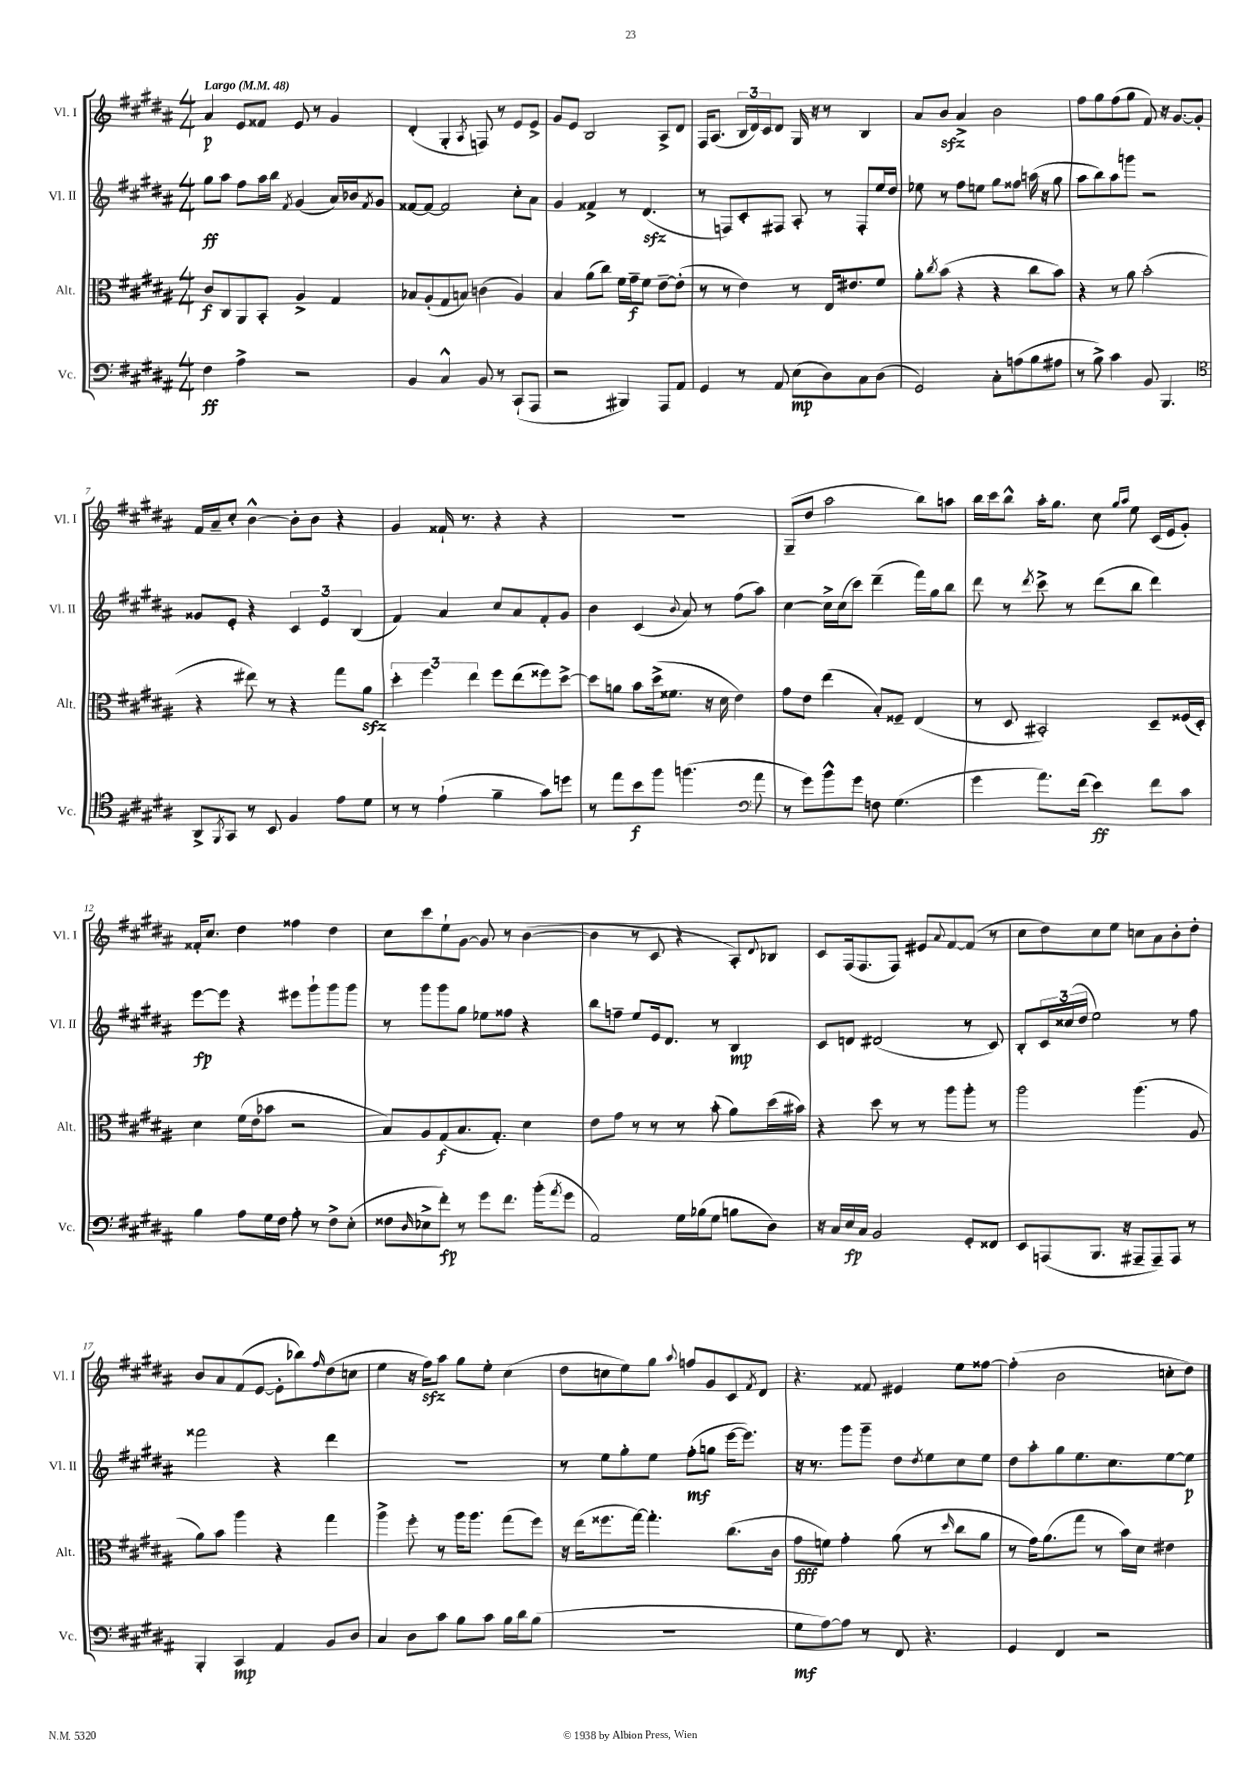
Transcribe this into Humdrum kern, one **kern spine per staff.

**kern	**kern	**kern	**kern
*staff4	*staff3	*staff2	*staff1
*clefF4	*clefC3	*clefG2	*clefG2
*k[f#c#g#d#a#]	*k[f#c#g#d#a#]	*k[f#c#g#d#a#]	*k[f#c#g#d#a#]
*M4/4	*M4/4	*M4/4	*M4/4
*MM48	*MM48	*MM48	*MM48
4F#	8c#	8gg#	4a#
.	8C#	8aa#	.
4A#^	8AA#	8ff#	8e
.	8BB'	16aa#	8f##
.	.	16bb	.
.	.	8qf#	.
2r	4A#^	(4g#	8e
.	.	.	8r
.	4G#	16a#)	4g#
.	.	16b-	.
.	.	8qf#	.
.	.	8g#	.
=	=	=	=
4BB	8B-	[8f##	(4d#'
.	(8A#'	8f##_	.
4C#^^	8G#	2f##]	4G#'
.	8B)	.	.
.	.	.	8qA#
8BB	(4c	.	8F)
8r	.	.	8r
(8CC#`	4A#)	8cc#'	8e
8AAA#	.	8a#	8e^
=	=	=	=
2r	4B	4g#	8g#
.	.	.	8e
.	(8a#	4f##^	2B
.	8cc#)	.	.
4BBB#)	16f#	8r	.
.	16g#~	.	.
.	8f#	(4.d#	.
8AAA#	[8e~	.	8A#^
8AA#	(8e']	.	8d#
=	=	=	=
4GG#	8r	8r	16F#
.	.	.	(8.A#
.	8r	8F)	.
8r	4e)	8c#'	24B
.	.	.	24d#)
.	.	.	24c#
8AA#	.	8F#	8d#
(8E	8r	8A#'	16G#
.	.	.	16r
8D#)	16E	8r	8r
.	8.e#	.	.
8C#	.	8F#'	4B
(8D#	8f#	16ee	.
.	.	16dd#	.
=	=	=	=
2GG#)	8a#'	8ee-	8a#
.	8qcc#	.	.
.	(8b	8r	8b
.	4r	8ff#	4a#^
.	.	8ee	.
8C#'	4r	8gg#	2b
(8A	.	8ff##	.
8B	8cc#	(16aa	.
.	.	16r	.
8A#	8b)	8gg#	.
=	=	=	=
8r	4r	8aa#	8ff#
8B^)	.	8bb)	8gg#
4c#	8r	8aa#	(8ff#
.	8a#	8ggg	8gg#
8BB	(2b'	2r	8f#)
4.BBB	.	.	16r
.	.	.	[8.g#
.	.	.	8g#']
=	=	=	=
*clefC4	*	*	*
8AA#^	4r	8g##	16f#
.	.	.	16a#~
8qFF#	.	.	.
8GG#	.	8e'	8cc#'
8r	8ee#)	4r	[4b^^
8BB	8r	.	.
4F#	4r	6c#	8b']
.	.	.	8b
.	.	6e	.
8e	8gg#	.	4r
.	.	(6B	.
8d#	8a#	.	.
=	=	=	=
8r	6dd#'	4f#)	4g#
8r	.	.	.
.	6ff#	.	.
(4e`	.	4a#	16f##`
.	.	.	8.r
.	6ee	.	.
4f#~	8ff#	8cc#	4r
.	(8ee	8a#	.
8g#)	8ff##)	8f#'	4r
8dd	[8dd#^	8g#	.
=	=	=	=
8r	8dd#]	4b	1r
8ee	8a	.	.
8b	8b	(4c#	.
8ff#	(16dd#^	.	.
.	8.f##	.	.
.	.	8qqb	.
(4.ff	.	8a#)	.
.	16r	8r	.
.	16d#	.	.
.	4e)	(8ff#	.
*clefF4	*	*	*
8a#	.	8aa#)	.
=	=	=	=
8r	8g#	[4cc#	(8G#~
8g#)	8e	.	8dd#
8b^^	(4ee	16cc#^]	2aa#
.	.	(16cc#	.
8g#	.	8ccc#)	.
8F	8B')	(4ddd#~	.
(4.G#	8F##~	.	.
.	(4E	16fff#)	8bb)
.	.	16gg#	.
.	.	8bb	8aa
=	=	=	=
4g#	8r	8ddd#	16bb
.	.	.	16ccc#
.	8D#	8r	8bb^^
.	.	8qddd#	.
8.a#)	2BB#')	8ccc#^	16aa#'
.	.	.	8.gg#
.	.	8r	.
(16f#	.	.	.
4e)	.	(8ddd#	8cc#
.	.	.	16qqgg#
.	.	.	16qqaa#
.	.	8bb	8ee
8f#	8D#~	4ddd#)	(16c#
.	.	.	16e
8c#	(16F##	.	8g#')
.	16D#')	.	.
=	=	=	=
4B	4d#	[8eee	16f##'
.	.	.	8.cc#
.	.	8eee]	.
8A#	(16f#	4r	4dd#
.	16e	.	.
16G#	8b-	.	.
16F#	.	.	.
8A#'	2r	8eee#	4ff##
8r	.	8ggg#`	.
8F#^	.	8ggg#	4dd#
(8E'	.	8ggg#	.
=	=	=	=
8F##	8B)	8r	8cc#
16qqD#	.	.	.
8E-^	8A#	8ggg#	8ccc#
8f#')	(8G#	8ggg#	8ee`
8r	8.B	8gg#	[8g#
8g#	.	8ee-	8g#]
.	8.G#')	.	.
8.f#	.	8ff##	8r
.	4d#	4r	([4b
(16b'	.	.	.
8qa#	.	.	.
8g#	.	.	.
=	=	=	=
2AA#)	8e	8bb	4b]
.	8g#	8ff~	.
.	8r	8ee	8r
.	8r	16e	8c#
.	.	8.d#	.
16G#	8r	.	4r
(16B-	.	.	.
8G#	(8b'	8r	.
8B	8a#)	4B	8A#')
.	.	.	8qqd#
8D#)	(16dd#	.	8B-
.	16b#)	.	.
=	=	=	=
16r	4r	8c#	8c#
16C#	.	.	.
16E	.	8d	(16F#
16C#	.	.	8.F#
2BB	8dd#	(2d#	.
.	8r	.	8F#)
.	8r	.	8e#
.	.	.	8qqa#
.	8aa#	.	[8f#
8GG#'	8aa#'	8r	(8f#]
8FF##	8r	8c#)	8r
=	=	=	=
8EE	2aa#	8B'	8cc#
(8AAA	.	24c#	8dd#)
.	.	(24cc##	.
.	.	24dd#	.
8.BBB	.	2ee)	8cc#
.	.	.	8ee
16r	.	.	.
8AAA#~	(4.aa#	.	8cc
8AAA#~)	.	.	8a#
8AAA#	.	8r	8b'
8r	8A#	8ff#	8dd#'
=	=	=	=
4BBB'	8a#)	2fff##	8b
.	8b	.	8a#
4CC#	4aa#	.	(8f#
.	.	.	[8e
4AA#	4r	4r	8e']
.	.	.	8bb-)
.	.	.	16qqff#
8BB	4gg#	4ddd#	(8dd#
8D#	.	.	8cc
=	=	=	=
4C#	4aa#^	1r	4ee
8D#	8ff#'	.	16r
.	.	.	16ff#)
8c#	8r	.	8aa#
8B	16aa#	.	8gg#
.	8.aa#	.	.
8c#	.	.	8ee'
16B	(8gg#	.	(4cc#
16d#	.	.	.
(8B	8ff#)	.	.
=	=	=	=
1r	16r	8r	8dd#
.	(16ee	.	.
.	8.ff##	8ee	8cc
.	.	8gg#'	8ee)
.	[16gg#)	.	.
.	4.gg#']	8ee	8gg#
.	.	.	8qqaa#
.	.	(8ff#'	8ff
.	.	8gg	8g#
.	(8.cc#	[16eee	8c#
.	.	8.eee])	.
.	.	.	8qf#
.	.	.	8d#
.	16c#	.	.
=	=	=	=
8G#	8g#	16r	4.r
.	.	8.r	.
[8A#)	8f)	.	.
8A#]	4g#'	8ggg#	.
8r	.	8ggg#~	8f##
8FF#	(8a#	8dd#	4e#
.	.	8qdd#	.
4.r	8r	8ee	.
.	16qqdd#	.	.
.	8cc#	8cc#	8ee
.	8a#	8ee	[8ff##
=	=	=	=
4GG#	8r	8dd#	(4ff##']
.	16g#)	8aa#'	.
.	(8.a#	.	.
4FF#	.	8gg#	2b
.	8gg#	8.ee	.
2r	8r	.	.
.	.	8.cc#	.
.	16b)	.	.
.	16d#	.	.
.	4e#	[8ee	8cc'
.	.	8ee]	8dd#)
==	==	==	==
*-	*-	*-	*-
